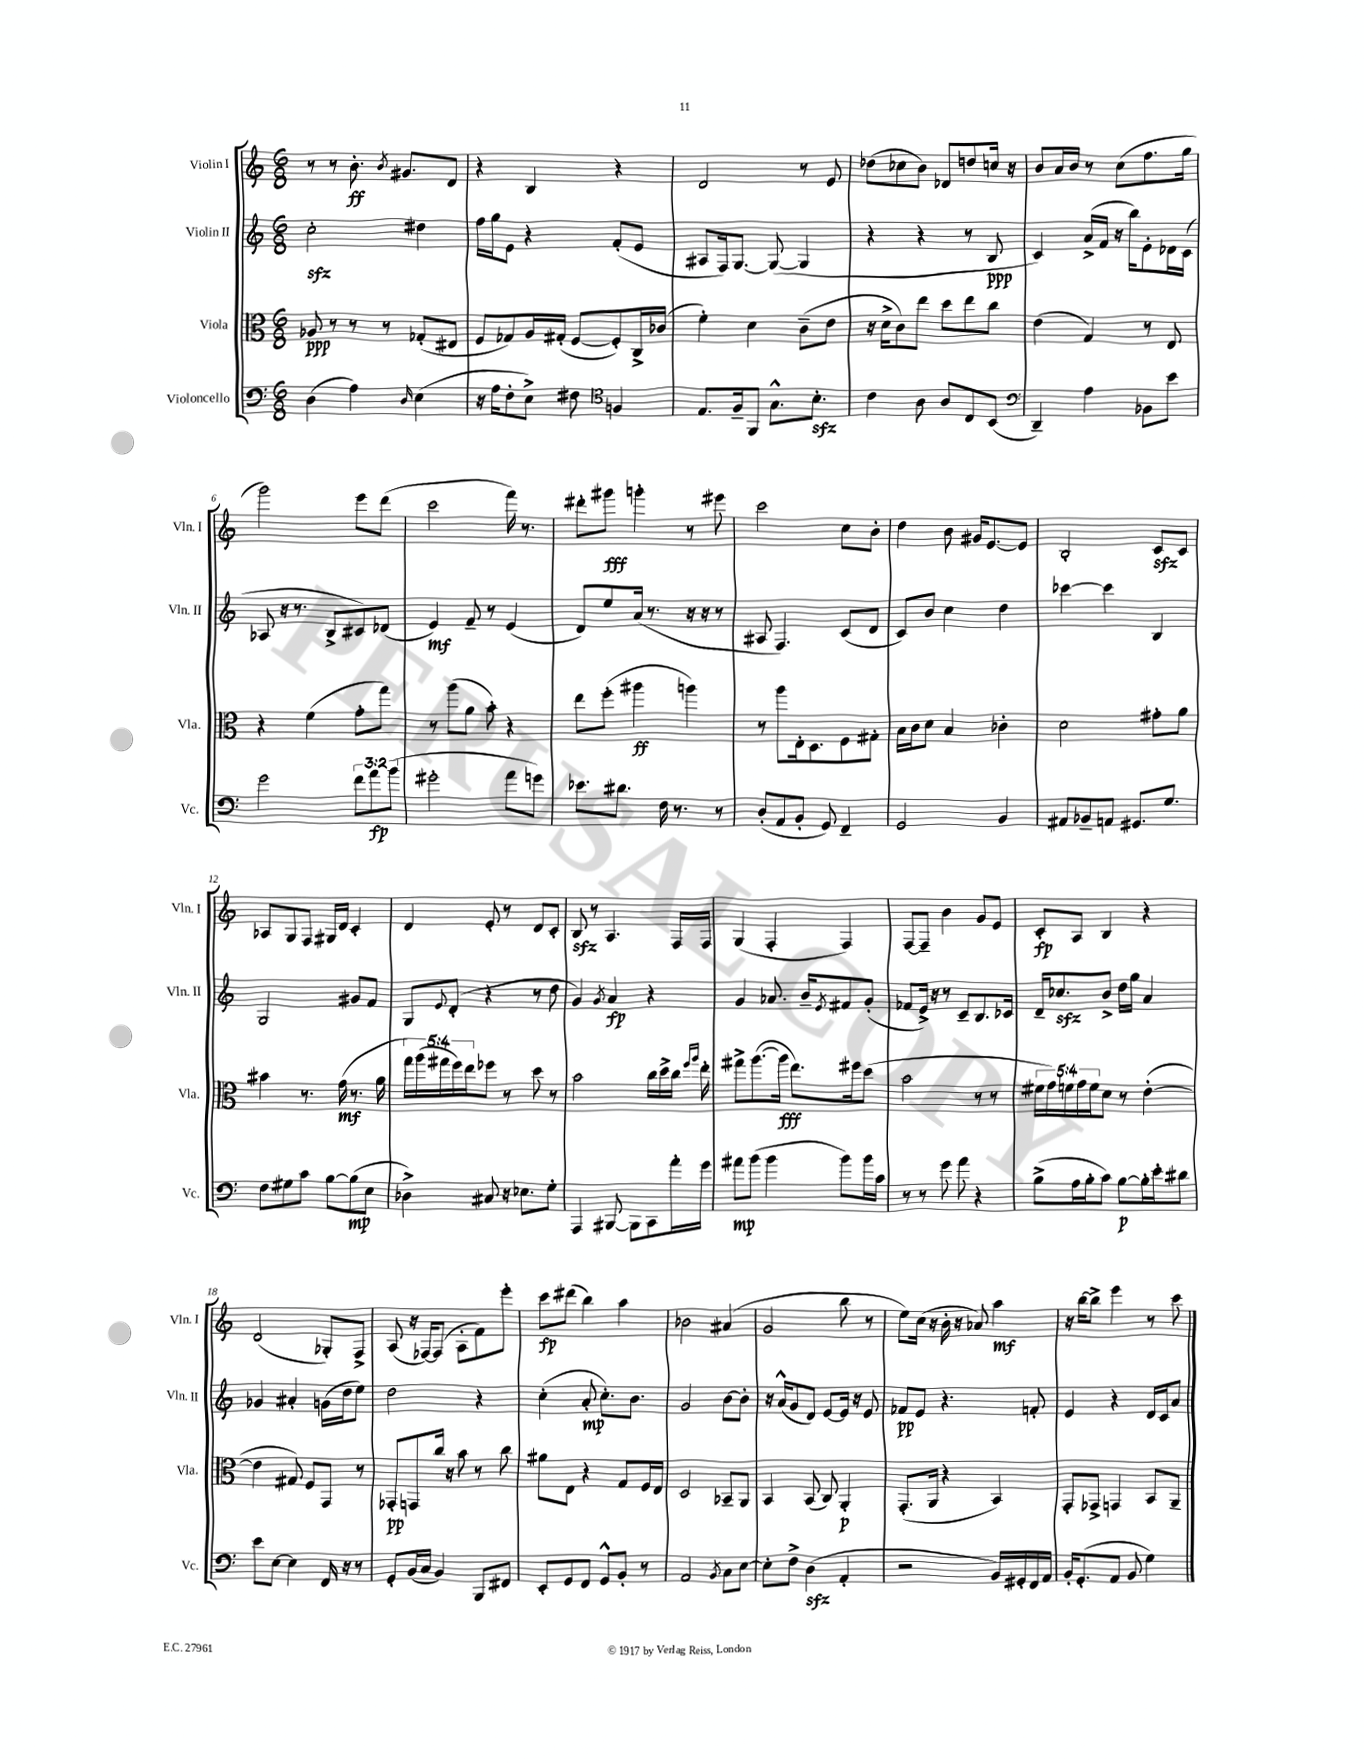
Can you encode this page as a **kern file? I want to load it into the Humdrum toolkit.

**kern	**kern	**kern	**kern
*staff4	*staff3	*staff2	*staff1
*clefF4	*clefC3	*clefG2	*clefG2
*k[]	*k[]	*k[]	*k[]
*M6/8	*M6/8	*M6/8	*M6/8
(4D	8A-	2cc'	8r
.	8r	.	8r
4A)	8r	.	8.b'
.	8r	.	.
.	.	.	8qb
.	.	.	8.g#
16qqD	.	.	.
(4E	(8G-'	4dd#	.
.	8E#	.	8d
=	=	=	=
16r	8F	16ff	4r
16A	.	16gg	.
8F'	8G-)	8e	.
8E^)	16A	4r	4B
.	(16G#'	.	.
8F#	[8F	.	.
*clefC4	*	*	*
4F	8F'])	(8f'	4r
.	16C^	8e	.
.	(16c-	.	.
=	=	=	=
8.E	4f')	8A#	2d
.	.	16F)	.
16F~	.	[8.G	.
8FF	4d	.	.
8.G^^	.	(8G_	.
.	(8c~	4G]	8r
8.B'	.	.	.
.	8e	.	8e
=	=	=	=
4c	16r	4r	(8dd-
.	16d^	.	.
.	8c)	.	8cc-
8A	8ee	4r	8b)
8A	8dd	.	8d-
8C	8ee	8r	8dd
(8BB	8cc	8B	16cc
.	.	.	16r
=	=	=	=
*clefF4	*	*	*
4DD~)	(4e	4c)	8b
.	.	.	16a
.	.	.	16b
4A	4G)	(16a^	8r
.	.	16f	.
.	.	16r	(8cc
.	.	16bb)	.
8BB-	8r	8e'	8.ff
8e	8E	16d-	.
.	.	(16c	16gg
=	=	=	=
2g	4r	8A-	2ggg)
.	.	16r	.
.	.	8.r	.
.	(4f	.	.
.	.	8B^	.
12f	8g'	8c#)	8eee
12a	.	.	.
.	8gg)	(8d-	(8ddd
(12b	.	.	.
=	=	=	=
2g#'	8r	4e)	2ccc
.	(8aa	.	.
.	8a	8f~	.
.	8b')	8r	.
8a	4r	(4e	16fff)
.	.	.	8.r
8g)	.	.	.
=	=	=	=
8.e-	8ee	8d)	8ddd#'
.	(8ff'	8ee	8ggg#
8.d#	.	.	.
.	4aa#	(16a	4ggg'
.	.	8.r	.
16F	.	.	.
8.r	.	.	.
.	4aa)	16r	8r
.	.	16r	.
8r	.	8r	8eee#
=	=	=	=
(8D'	8r	8A#	2ccc
8AA	8aa	4.F)	.
8BB'	16E'	.	.
.	8.D	.	.
8GG)	.	.	.
4FF~	8F	(8c	8cc
.	8G#'	8d	8b'
=	=	=	=
2GG	16B	8c)	4dd
.	16c	.	.
.	8d	8b	.
.	4B	4cc	8b
.	.	.	16g#
.	.	.	[8.e
4BB	4c-'	4dd	.
.	.	.	8e]
=	=	=	=
8AA#	2d	[4ccc-	2B'
8BB-~	.	.	.
8AA	.	4ccc-]	.
8.GG#	.	.	.
.	8g#'	4B	8c
8.G	.	.	.
.	8a	.	8c
=	=	=	=
8F	4b#	2G	8A-
8G#	.	.	8G
8c	8.r	.	8F
[8B	.	.	16G#
.	(16g	.	16d
(8B]	8.r	8g#	4c'
8E	.	8f	.
.	16a	.	.
=	=	=	=
4D-^)	20gg)	8G	4d
.	(20aa	.	.
.	20gg#	.	.
.	.	8qqe	.
.	.	(8d'	.
.	20ff)	.	.
.	20ee	.	.
8C#	8ff-	4r	8e'
16r	8r	.	8r
8.E-	.	.	.
.	8dd	8r	8d
8G'	8r	8dd	8c'
=	=	=	=
4AAA	2b	4g)	8B
.	.	.	8r
.	.	8qg	.
[8BBB#	.	4a	4.A
8BBB#]	.	.	.
8CC	16cc	4r	.
.	16dd^	.	.
16a'	16cc	.	16F
.	16qqff	.	.
.	16qqaa	.	.
16g	16ee'	.	16F
=	=	=	=
8a#	8gg#^	4g	(4G
(8b	([8.aa	.	.
4b	.	8.a-	4F'
.	16aa]	.	.
.	8.ee)	.	.
.	.	16b~	.
.	.	8qe	.
8b)	.	8f#	4F)
.	16ff#	.	.
16b	(8dd	(8g'	.
16c	.	.	.
=	=	=	=
8r	2b	8f-	[8F
8r	.	16e^)	8F~]
.	.	16r	.
8g	.	8r	4b
8a	.	8c~	.
4r	8r	8.B	8g
.	8r	.	8e
.	.	16c-	.
=	=	=	=
(8B^	20f#	16d~	8c'
.	20g)	.	.
.	.	8.cc-	.
.	20f	.	.
16A	.	.	8A
.	20g	.	.
16B'	.	.	.
.	20f	.	.
8c)	8d	8b^	4B
[8B	8r	16dd	.
.	.	16gg	.
16B']	([4e'	4a	4r
16e'	.	.	.
8d#	.	.	.
=	=	=	=
8e	4e]	4g-	(2d
[8E	.	.	.
4E]	8G#)	4a#'	.
.	8F	.	.
16FF	8GG	(16g	8G-')
16r	.	16dd	.
8r	8r	8ee)	8F^
=	=	=	=
8GG'	8GG-'	2dd	(8A
(16BB	8GG	.	16r
16C	.	.	[16F-)
4BB)	16cc	.	(8F-]
.	16r	.	.
.	8b	.	8A'
8BBB	8r	4r	8f)
8FF#	8cc	.	8eee'
=	=	=	=
8EE'	8a#	(4cc'	8ccc
8GG	8E	.	(8ddd#
8FF	4r	8a'	4bb)
8GG^^	.	8.cc')	.
8BB'	8G	.	4aa
.	.	8.b	.
8r	16F	.	.
.	16E	.	.
=	=	=	=
2AA	2D	2g	2b-
8qBB	.	.	.
8C	8BB-~	[8b	(4a#
[8E	8AA	8b']	.
=	=	=	=
8E']	4BB	16r	2g
.	.	(16a^^	.
8F^	.	8g	.
(4D	(8BB	8d)	.
.	8C)	[8e	.
4AA'	4AA'	16e]	8bb
.	.	16r	.
.	.	8e	8r
=	=	=	=
2r	(8.GG'	8f-	8ee)
.	.	8e	(16cc
.	16AA	.	16r
.	4r	4.r	16b'
.	.	.	16r
.	.	.	8a-)
16BB)	4BB)	.	4aa
16GG#'	.	.	.
16FF	.	8f'	.
16AA	.	.	.
=	=	=	=
16BB'	8GG'	4e	16r
(8.GG'	.	.	[16bb
.	8GG-^	.	8bb^]
8AA	4GG	4r	4eee
8BB	.	.	.
4G)	8BB	16d	8r
.	.	16c	.
.	8AA~	8a	8ccc
==	==	==	==
*-	*-	*-	*-
